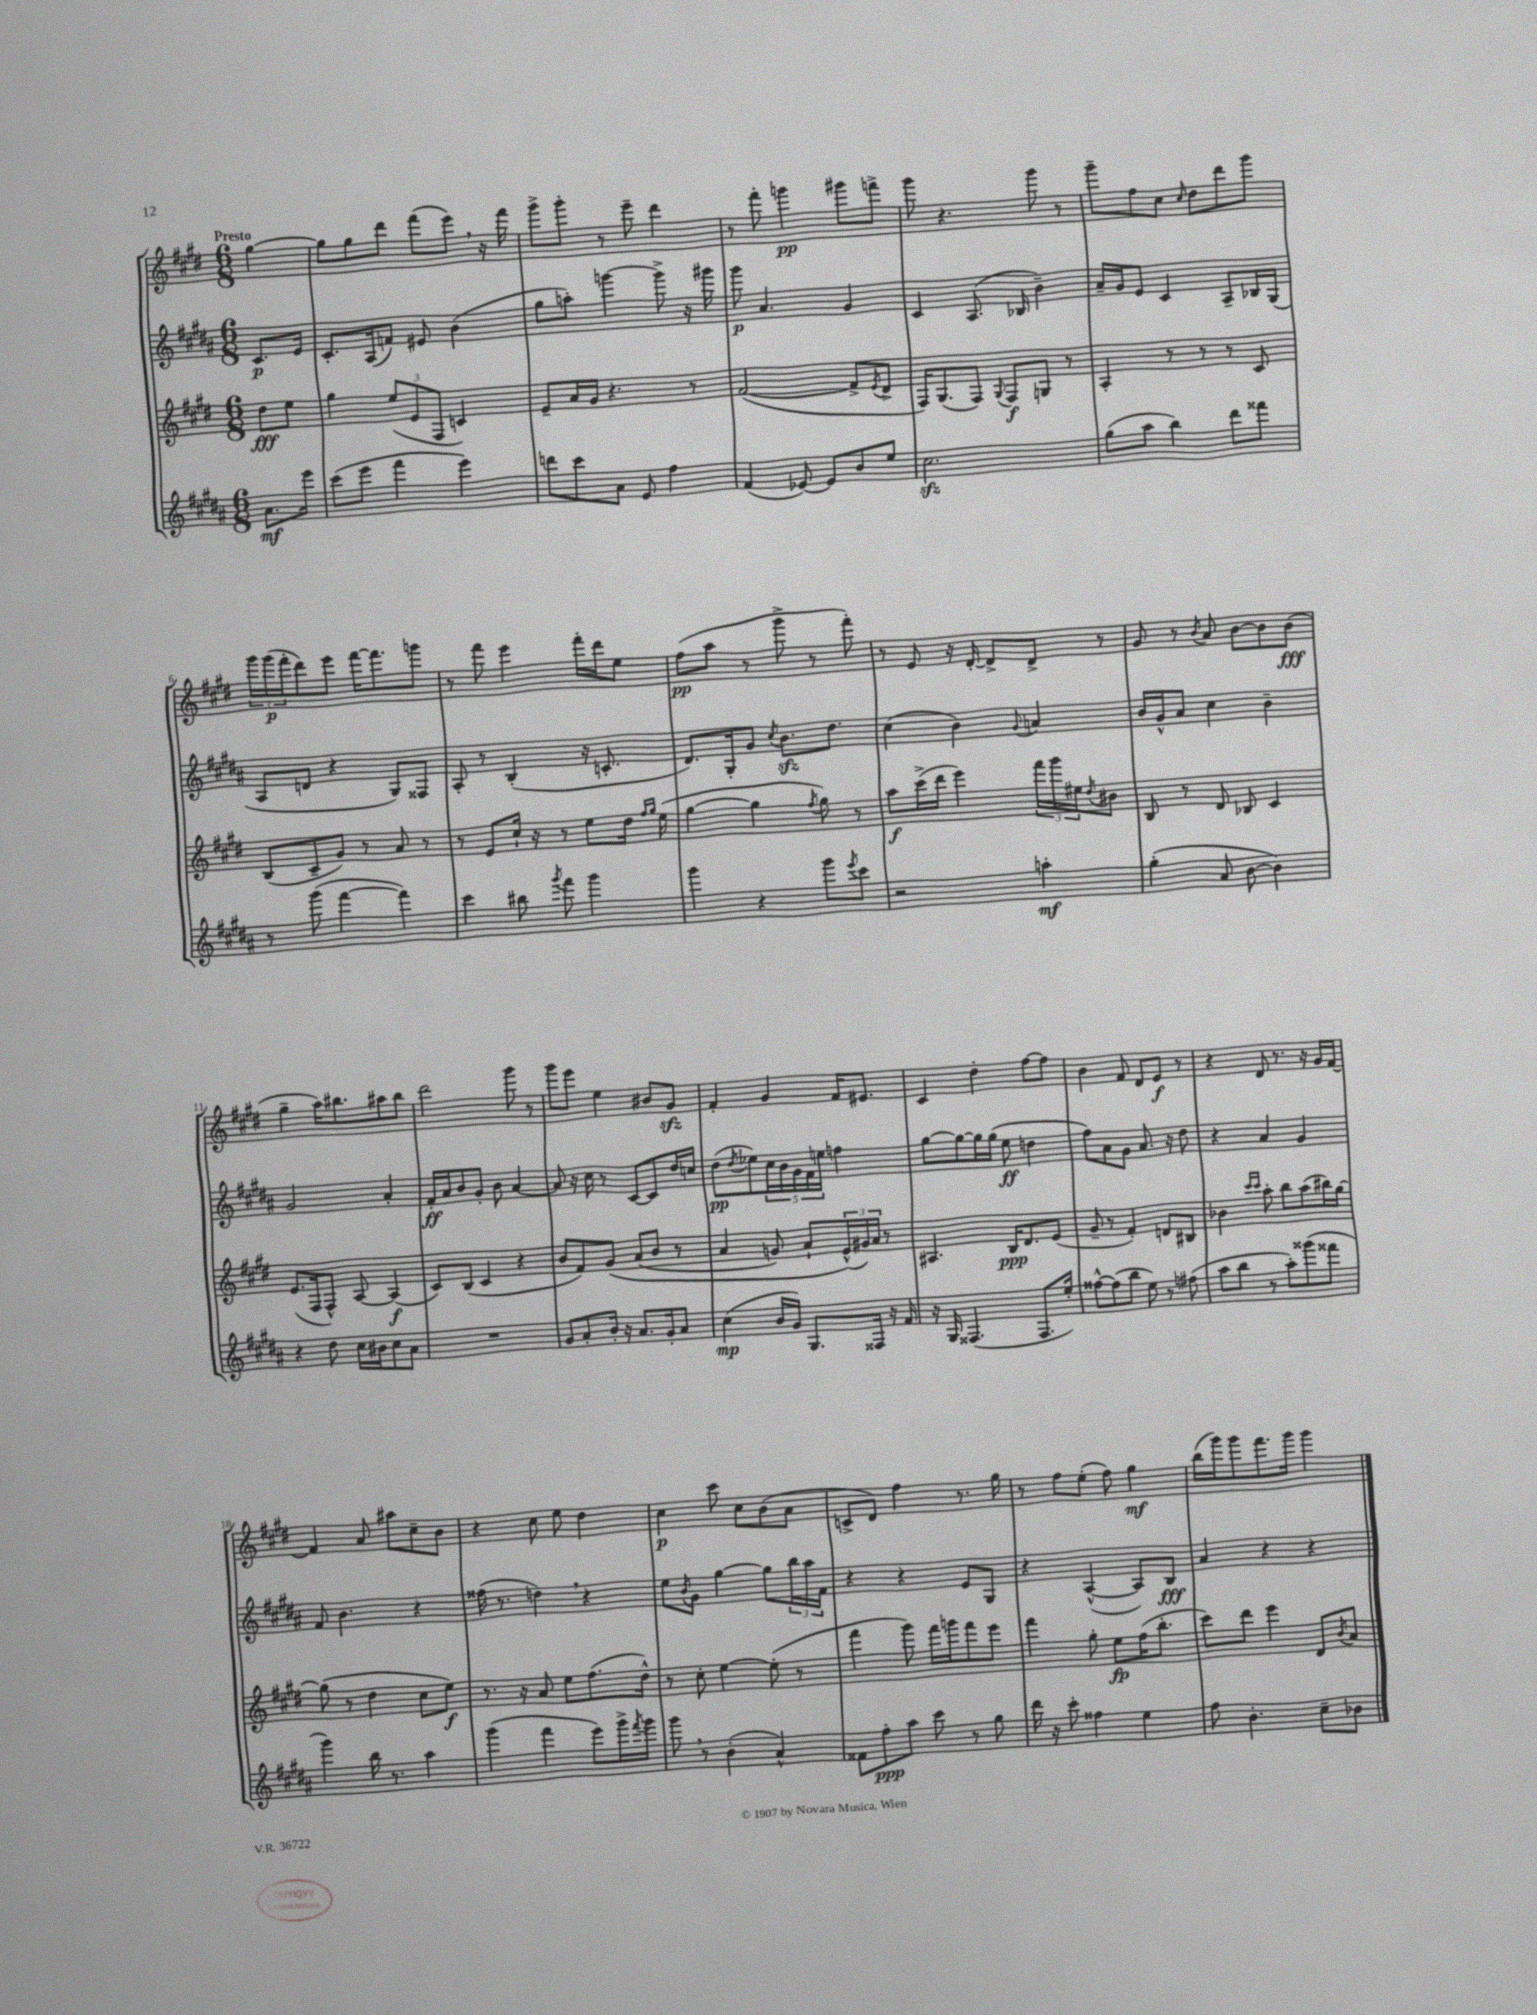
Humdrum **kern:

**kern	**dynam	**kern	**dynam	**kern	**dynam	**kern	**dynam
*part4	*part4	*part3	*part3	*part2	*part2	*part1	*part1
*staff4	*staff4	*staff3	*staff3	*staff2	*staff2	*staff1	*staff1
*clefG2	*	*clefG2	*	*clefG2	*	*clefG2	*
*k[f#c#g#d#a#]	*	*k[f#c#g#d#]	*	*k[f#c#g#d#a#]	*	*k[f#c#g#d#]	*
*M6/8	*	*M6/8	*	*M6/8	*	*M6/8	*
=	=	=	=	=	=	=	=
!	!	!	!	!	!	!LO:TX:a:B:t=Presto	!
8.a#\L	mf	8dd#\L	fff	8.c#/L	p	[4gg#\	.
.	.	8ee\J	.	.	.	.	.
16eee\Jk	.	.	.	16e/Jk	.	.	.
=1	=1	=1	=1	=1	=1	=1	=1
(8ccc#\L	.	4gg#\	.	8.c#'/L	.	8gg#\L]	.
8eee\J	.	.	.	.	.	8gg#\	.
.	.	.	.	(16A#/k	.	.	.
4fff#\	.	(12ee/L	.	8fn/J)	.	8ddd#\J	.
.	.	12e/	.	.	.	.	.
.	.	.	.	8e#X/	.	(8fff#\L	.
.	.	12F#/J	.	.	.	.	.
4eee\)	.	4cn/)	.	(4b\	.	8eee,\J)	.
.	.	.	.	.	.	16r	.
.	.	.	.	.	.	16fff#\	.
=2	=2	=2	=2	=2	=2	=2	=2
8dddn\L	.	8e~/L	.	8gg#\L	.	8ggg#^\L	.
8ccc#\	.	16a/L	.	8aan'\J)	.	8ggg#'\J	.
.	.	16g#/JJ	.	.	.	.	.
8a#\J	.	4.r	.	[4gggn\	.	8r	.
8e/	.	.	.	.	.	8eee~\	.
4ff#\	.	.	.	8ggg^\]	.	4ddd#\	.
.	.	8r	.	16r	.	.	.
.	.	.	.	16ggg#X\	.	.	.
=3	=3	=3	=3	=3	=3	=3	=3
(4f#/	.	([2f#/	.	8ggg#\	p	8r	.
.	.	.	.	4.a#/	.	8fff#'\	.
[8e-X/)	.	.	.	.	.	4gggn\	pp
8e-/L]	.	.	.	.	.	.	.
8b/	.	8f#^/L]	.	4g#/	.	8ggg#X\L	.
.	.	8qe/	.	.	.	.	.
8ee/J	.	8d#^/J	.	.	.	8fffn^\J	.
=4	=4	=4	=4	=4	=4	=4	=4
2.cc#zz\	.	16F#/KL)	.	4c#/	.	8ggg#\	.
.	.	(8.G#/	.	.	.	.	.
.	.	.	.	.	.	4.r	.
.	.	8F#/J)	.	(8.A#/	.	.	.
.	.	8qqG#/	.	.	.	.	.
.	.	8F#/L	f	.	.	.	.
.	.	.	.	16B-X/	.	.	.
.	.	8Gn/J	.	4b~\)	.	8ggg#\	.
.	.	8r	.	.	.	8r	.
=5	=5	=5	=5	=5	=5	=5	=5
(8gg#\L	.	4A'/	.	16a#~/LL	.	8ggg#~\L	.
.	.	.	.	16g#/J	.	.	.
8aa#\J	.	.	.	8e/J	.	8ff#\	.
4bb\)	.	8r	.	4c#/	.	8cc#\J	.
.	.	.	.	.	.	16qqcc#/	.
.	.	8r	.	.	.	8dd#\L	.
8ddd#\L	.	8r	.	8A#~/L	.	8ddd#\	.
8fff##X\J	.	8c#/	.	16B-X/L	.	8ggg#\J	.
.	.	.	.	(16G#/JJ	.	.	.
!!LO:LB:g=z
=6	=6	=6	=6	=6	=6	=6	=6
8r	.	(8B/L	.	8A#/L	.	24ggg#\LL	.
.	.	.	.	.	.	(24ggg#\	p
.	.	.	.	.	.	24fff#'\J	.
(8ggg#\	.	8c#~/	.	8dn/J	.	8ddd#\)	.
[4fff#\	.	8g#/J)	.	4r	.	8eee\J	.
.	.	8r	.	.	.	[16fff#\KL	.
.	.	.	.	.	.	8.fff#\]	.
4fff#\])	.	8a/	.	8G#/L)	.	.	.
.	.	8r	.	8F##X/J	.	8gggn\J	.
=7	=7	=7	=7	=7	=7	=7	=7
4ccc#\	.	8r	.	8A#'/	.	8r	.
.	.	8e/L	.	8r	.	8fff#\	.
8bb#X\	.	16cc#`/Jk	.	(4B'/	.	4eee\	.
.	.	16r	.	.	.	.	.
8qggg#/	.	.	.	.	.	.	.
8fff#\	.	8r	.	.	.	.	.
4ggg#\	.	8ee\L	.	16r	.	16fff#'\LL	.
.	.	.	.	8.cn'/	.	16ddd#\J	.
.	.	16dd#\Jk	.	.	.	8ee\J	.
.	.	16qqff#/LL	.	.	.	.	.
.	.	16qqgg#/JJ	.	.	.	.	.
.	.	(16ee\	.	.	.	.	.
=8	=8	=8	=8	=8	=8	=8	=8
4ggg#\	.	[4gg#\	.	8.d#/L)	.	(8ff#\L	pp
.	.	.	.	.	.	8aa\J	.
.	.	.	.	16G#'/k	.	.	.
4r	.	4gg#\]	.	8g#/J	.	8r	.
.	.	.	.	8qcc#/	.	.	.
.	.	.	.	8.bzz\L	.	8ggg#^\	.
.	.	8qff#/	.	.	.	.	.
8ggg#\L	.	8gg#\)	.	.	.	8r	.
.	.	.	.	8.dd#\J	.	.	.
8qeee/	.	.	.	.	.	.	.
8ccc#\J	.	8r	.	.	.	8fff#'\)	.
=9	=9	=9	=9	=9	=9	=9	=9
2r	.	8aa\L	f	(4cc#\	.	8r	.
.	.	(16ccc#^\L	.	.	.	8e/	.
.	.	16ddd#\JJ	.	.	.	.	.
.	.	4eee\)	.	4b\)	.	16r	.
.	.	.	.	.	.	[16d#'/	.
.	.	.	.	.	.	8d#^/L]	.
.	.	.	.	8qqg#/	.	.	.
4aan'\	mf	24fff#\LL	.	4an/	.	8d#^/J	.
.	.	24ggg#\	.	.	.	.	.
.	.	24ee#X\J	.	.	.	.	.
.	.	8qdd#/	.	.	.	.	.
.	.	8b#X\J	.	.	.	8r	.
=10	=10	=10	=10	=10	=10	=10	=10
(4gg#'\	.	8B/	.	16b/LL	.	8g#/	.
.	.	.	.	16g#^^/J	.	.	.
.	.	8r	.	8a#/J	.	8r	.
.	.	.	.	.	.	8qb/	.
8a#/	.	8d#/	.	4cc#\	.	8a/	.
[8b\	.	8B-X/	.	.	.	[8b\L	.
4b\])	.	4c#/	.	4b~\	.	8b\]	.
.	.	.	.	.	.	(8b\J	fff
!!LO:LB:g=z
=11	=11	=11	=11	=11	=11	=11	=11
4r	.	(8.e/L	.	2g#/	.	4gg#~\	.
.	.	16F#/k	.	.	.	.	.
8dd#\	.	8F#^^/J)	.	.	.	16aa\KL)	.
.	.	.	.	.	.	8.bb#X\	.
16cc#\LL	.	[8A/	.	.	.	.	.
16b#X\J	.	.	.	.	.	.	.
8cc#\	.	(4A/]	f	4a#'/	.	8aa#X\	.
8a#\J	.	.	.	.	.	8bb#\J	.
=12	=12	=12	=12	=12	=12	=12	=12
2.r	.	8c#/L)	.	16f#'/LL	ff	2ddd#\	.
.	.	.	.	16a#/J	.	.	.
.	.	(8B/J	.	8b/	.	.	.
.	.	4c#/	.	8g#'/J	.	.	.
.	.	.	.	8b\	.	.	.
.	.	4r	.	[4a#/	.	8ggg#\	.
.	.	.	.	.	.	8r	.
=13	=13	=13	=13	=13	=13	=13	=13
8g#/L	.	8b/L	.	8a#/]	.	8ggg#\L	.
8a#'/	.	8f#/)	.	16r	.	8eee\J	.
.	.	.	.	16cc#\	.	.	.
16b'/Jk	.	(8g#/J	.	8r	.	4ee\	.
16r	.	.	.	.	.	.	.
8.a#/L	.	(8a/L	.	[8c#/L	.	.	.
.	.	8b/J	.	8c#/]	.	8b#X/L	.
16g#'/k	.	.	.	.	.	.	.
8a#/J	.	8r	.	16dd#/L	.	8g#zz/J	.
.	.	.	.	16ccn/JJ	.	.	.
=14	=14	=14	=14	=14	=14	=14	=14
(4cc#\	mp	4a/	.	(8dd#\L	pp	4f#'/	.
.	.	.	.	8qdd#/	.	.	.
.	.	.	.	8ee-X\)	.	.	.
16b/LL	.	8gn/)	.	20cc#\L	.	4g#/	.
.	.	.	.	20b\	.	.	.
16g#/JJ)	.	.	.	.	.	.	.
.	.	.	.	20g#\	.	.	.
8.G#/L	.	8a`/L	.	.	.	.	.
.	.	.	.	20f#\	.	.	.
.	.	.	.	20een\JJ	.	.	.
.	.	(24e^^/L)	.	4ffn\	.	16f#/KL	.
.	.	24g#X/)	.	.	.	.	.
16F##X/Jk	.	.	.	.	.	8.e#X/J	.
.	.	24a/JJ	.	.	.	.	.
16r	.	8r	.	.	.	.	.
16f#/	.	.	.	.	.	.	.
=15	=15	=15	=15	=15	=15	=15	=15
16r	.	4.A#X/	.	[8gg#\L	.	4c#/	.
16G#/	.	.	.	.	.	.	.
(4.F##X/	.	.	.	8gg#\_	.	.	.
.	.	.	.	16gg#\L]	.	4dd#'\	.
.	.	.	.	(16gg#\JJ	.	.	.
.	.	16B/KL	ppp	8ee\	ff	.	.
.	.	8.d#/	.	.	.	.	.
8.F##/L	.	.	.	4ddn\	.	[8ff#\L	.
.	.	(8e/J	.	.	.	8ff#\J]	.
16ee'/Jk)	.	.	.	.	.	.	.
=16	=16	=16	=16	=16	=16	=16	=16
[8ff##X^^\L	.	8g#~/	.	8ff#\L)	.	4b\	.
(8ff##\]	.	8r	.	8a#\	.	.	.
8bb\J	.	4f#'/)	.	8g#\J	.	8f#/	.
8ee\)	.	.	.	8.a#/	.	8d#/L	.
8r	.	8dn/L	.	.	.	8e/J	f
.	.	.	.	16r	.	.	.
(8ff#X\	.	8B#X/J	.	8dd#\	.	8r	.
=17	=17	=17	=17	=17	=17	=17	=17
8aa#\L	.	4b-X\	.	4r	.	4r	.
8bb\J	.	.	.	.	.	.	.
.	.	16qqccc#/LL	.	.	.	.	.
.	.	16qqccc#/JJ	.	.	.	.	.
8r	.	8aa'\	.	4a#/	.	8d#/	.
8aa#'\L)	.	8bb\L	.	.	.	8.r	.
(8ggg##X\	.	(8aa\	.	4g#/	.	.	.
.	.	.	.	.	.	16r	.
8fff##X\J	.	16bb#X\L)	.	.	.	16g#/LL	.
.	.	[16gg#\JJ	.	.	.	[16f#/JJ	.
!!LO:LB:g=z
=18	=18	=18	=18	=18	=18	=18	=18
4ggg#\)	.	(8gg#\]	.	8f#/	.	4f#/]	.
.	.	8r	.	4.b\	.	.	.
16bb\	.	4dd#\	.	.	.	8a/	.
8.r	.	.	.	.	.	.	.
.	.	.	.	.	.	8aa#X\L	.
4aa#\	.	8cc#\L	.	4r	.	8cc#~\	.
.	.	8ee\J)	f	.	.	8b\J	.
=19	=19	=19	=19	=19	=19	=19	=19
(4ggg#\	.	8.r	.	(16ff##X\	.	4r	.
.	.	.	.	8.r	.	.	.
.	.	16r	.	.	.	.	.
4fff#\	.	8a/	.	4ddn,\)	.	8cc#\	.
.	.	8ee\L	.	.	.	8ee\	.
8eee\L)	.	(8.ff#\	.	4r	.	4dd#\	.
16ggg#^\L	.	.	.	.	.	.	.
8qfff#/	.	.	.	.	.	.	.
16ggg#\JJ	.	16dd#^^\Jk)	.	.	.	.	.
=20	=20	=20	=20	=20	=20	=20	=20
8ggg#,\	.	8r	.	8ee\L	.	4cc#\	p
.	.	.	.	8qb/	.	.	.
8r	.	8cc#'\	.	8g#\J	.	.	.
(4b'\	.	[4ee\	.	[4gg#\	.	8ccc#\	.
.	.	.	.	.	.	8cc#\L	.
4a#^^/)	.	(8ee'\]	.	8gg#\L]	.	(8b\	.
.	.	8r	.	24bb\L	.	8a\J	.
.	.	.	.	24aa#\	.	.	.
.	.	.	.	24f#\JJ	.	.	.
=21	=21	=21	=21	=21	=21	=21	=21
8f##X\L	.	4fff#\	.	4r	.	8cn^/L	.
8ff#'\	ppp	.	.	.	.	8d#/J)	.
8aa#\J	.	8ggg#\)	.	4r	.	4ff#\	.
8ccc#\	.	16fff#\LL	.	.	.	.	.
.	.	16gggn\J	.	.	.	.	.
8r	.	8fff#\	.	8e/L	.	8.r	.
8gg#\	.	8eee\J	.	8G#/J	.	.	.
.	.	.	.	.	.	16gg#\	.
=22	=22	=22	=22	=22	=22	=22	=22
16ddd#\	.	4fff#\	.	4r	.	8r	.
16r	.	.	.	.	.	.	.
8ccc#'\	.	.	.	.	.	8ff#\L	.
4ff##X\	.	8gg#'\	.	([4A#^^/	.	(8ee'\J	.
.	.	8ee\L	fp	.	.	8ff#\)	.
4ee\	.	(16ff#\K	.	8A#/L])	.	4gg#\	mf
.	.	8.bb'\J	.	.	.	.	.
.	.	.	.	8B/J	fff	.	.
=23	=23	=23	=23	=23	=23	=23	=23
8ff#\	.	8ccc#\L)	.	4a#/	.	(16bb\LL	.
.	.	.	.	.	.	16ggg#\J)	.
4.b'\	.	8ddd#\J	.	.	.	8ggg#\	.
.	.	4eee\	.	4r	.	8.fff#\	.
.	.	.	.	.	.	16ggg#\Jk	.
8cc#~\L	.	8d#/L	.	4r	.	4ggg#\	.
.	.	8qb/	.	.	.	.	.
8b-X\J	.	8a/J	.	.	.	.	.
==	==	==	==	==	==	==	==
*-	*-	*-	*-	*-	*-	*-	*-
